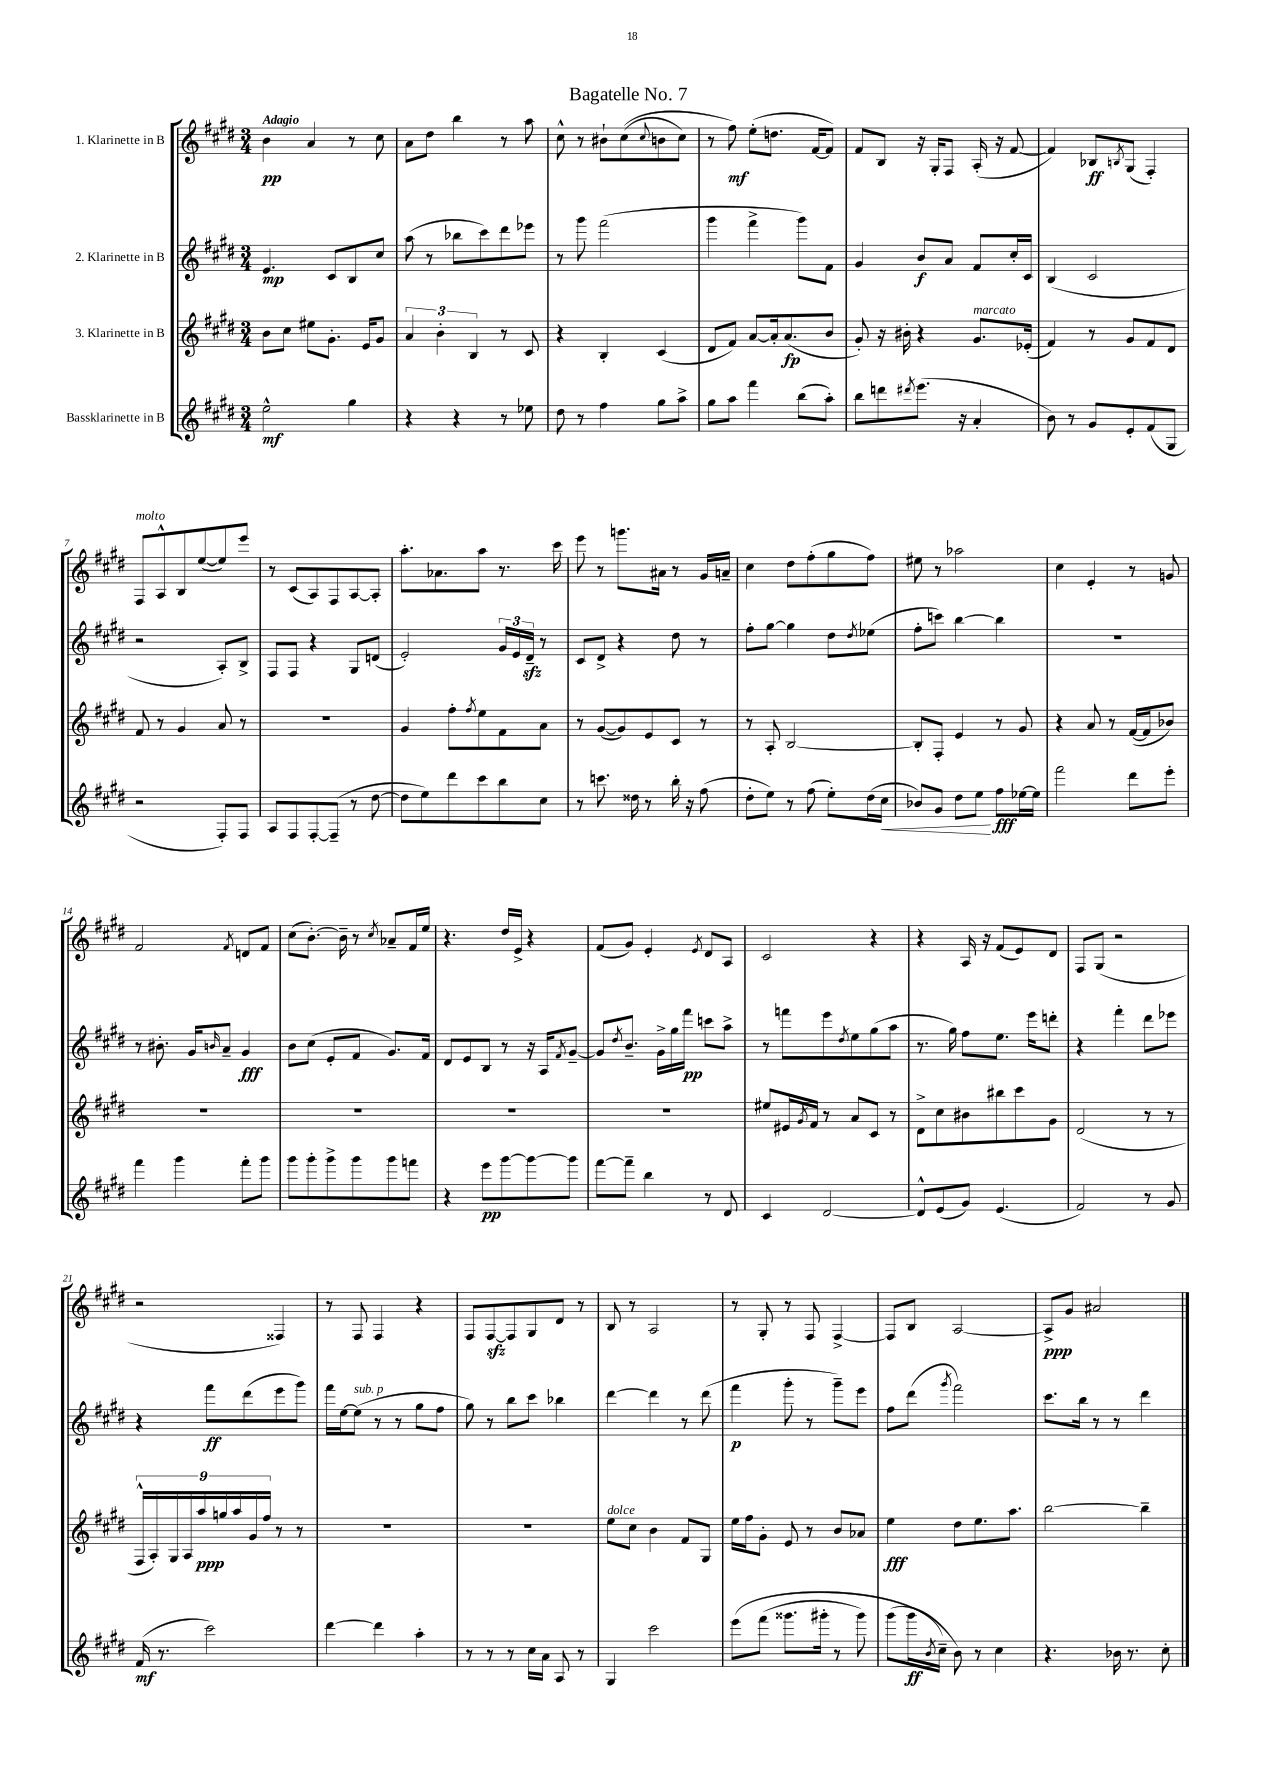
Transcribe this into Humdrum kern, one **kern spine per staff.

**kern	**kern	**kern	**kern
*staff4	*staff3	*staff2	*staff1
*clefG2	*clefG2	*clefG2	*clefG2
*k[f#c#g#d#]	*k[f#c#g#d#]	*k[f#c#g#d#]	*k[f#c#g#d#]
*M3/4	*M3/4	*M3/4	*M3/4
2ee^^	8b	4.e	4b
.	8cc#	.	.
.	8ee#	.	4a
.	8.g#'	8c#	.
4gg#	.	8B	8r
.	16e	.	.
.	8g#	8cc#	8cc#
=	=	=	=
4r	6a	(8aa	8a
.	.	8r	8dd#
.	6b'	.	.
4r	.	8bb-	4bb
.	6B	.	.
.	.	8ccc#)	.
8r	8r	8ddd#	8r
8ee-	8c#	8eee-	8aa
=	=	=	=
8dd#	4r	8r	8cc#^^
8r	.	8ggg#	8r
4ff#	4B'	(2fff#	8b#`
.	.	.	&((8cc#
.	.	.	8qqcc#
8gg#	(4c#	.	8b
8aa^	.	.	8cc#)
=	=	=	=
8gg#	8d#	4ggg#	8r
8aa	8f#)	.	8ff#&)
4fff#	[8a	4fff#^	(8ee'
.	16a']	.	8.dd
.	(8.a	.	.
(8bb	.	8ggg#)	.
.	.	.	[16f#
8aa')	8b	8f#	8f#])
=	=	=	=
8bb	8g#')	4g#	8f#
8ddd	16r	.	8B
.	16b#'	.	.
8qddd#	.	.	.
(8.eee	4r	8b	16r
.	.	.	16G#'
.	.	8a	8F#
16r	.	.	.
4a'	8.g#	8f#	(16A'
.	.	.	16r
.	.	16cc#'	[8f#
.	(16e-'	16c#	.
=	=	=	=
8b)	4f#)	(4B	4f#])
8r	.	.	.
8g#	8r	2c#	8B-
.	.	.	8qB
8e'	8g#	.	(8G#
(8f#	8f#	.	4F#')
8G#	8d#	.	.
=	=	=	=
2r	8f#	2r	8F#
.	8r	.	8A^^
.	4g#	.	8B
.	.	.	([8ee
8F#')	8a	8A')	8ee])
8F#	8r	8B^	8eee
=	=	=	=
8A	2.r	8F#	8r
8F#	.	8F#	(8c#
[8F#'	.	4r	8A)
(8F#~]	.	.	8F#
8r	.	8G#	[8A
[8dd#	.	(8d	8A']
=	=	=	=
8dd#]	4g#	2e')	8.aa'
8ee)	.	.	.
.	.	.	8.a-
8ddd#	8ff#'	.	.
.	8qff#	.	.
8ccc#	8ee	.	8aa
8bb	8f#	24g#	8.r
.	.	24e	.
.	.	24d#~	.
8cc#	8a	8r	.
.	.	.	16ccc#
=	=	=	=
8r	8r	8c#	8eee
8.ccc	([8g#	8d#^	8r
.	8g#])	4r	8.ggg
16dd##	.	.	.
8r	8e	.	.
.	.	.	16a#
16bb'	8c#	8dd#	8r
16r	.	.	.
(8ff#	8r	8r	16g#
.	.	.	16a~
=	=	=	=
8dd#'	8r	8ff#'	4cc#
8ee)	8A'	[8gg#	.
8r	[2B	4gg#]	8dd#
(8ff#	.	.	(8ff#'
8ee')	.	8dd#	8gg#
.	.	8qdd#	.
(16dd#	.	(8ee-	8ff#)
16cc#	.	.	.
=	=	=	=
8b-)	8B']	8ff#'	8ee#
8g#	8F#'	8ccc)	8r
8dd#	4e	[4bb	2aa-
8ee	.	.	.
8ff#	8r	4bb]	.
[16ee-	8g#	.	.
16ee-]	.	.	.
=	=	=	=
2fff#	4r	2.r	4cc#
.	8a	.	4e'
.	8r	.	.
8ddd#	([16f#	.	8r
.	16f#]	.	.
8eee'	8b-)	.	8g
=	=	=	=
4fff#	2.r	8r	2f#
.	.	8.b#'	.
4ggg#	.	.	.
.	.	16g#	.
.	.	16qqb	.
.	.	8a~	.
.	.	.	8qf#
8fff#'	.	4g#	8d
8ggg#	.	.	8f#
=	=	=	=
8ggg#	2.r	8b	(8cc#
8ggg#'	.	(8cc#	[8.b')
8ggg#^	.	8e'	.
.	.	.	16b~]
8ggg#	.	8f#	8r
.	.	.	8qcc#
8ggg#	.	8.g#)	8a-~
8fff	.	.	16f#
.	.	16f#	16ee
=	=	=	=
4r	2.r	8d#	4.r
.	.	8e	.
8eee	.	8B	.
[8ggg#	.	8r	16dd#
.	.	.	16e^
8ggg#_	.	16r	4r
.	.	16A	.
.	.	8qf#	.
8ggg#]	.	[8g#~	.
=	=	=	=
[8fff#	2.r	8g#]	(8f#
.	.	8qdd#	.
8fff#~]	.	8.b~	8g#)
4bb	.	.	4e'
.	.	16g#^	.
.	.	16gg#	.
.	.	16fff#	.
.	.	.	8qe
8r	.	8ccc	8d#
8d#	.	8aa^	8A
=	=	=	=
4c#	8ee#	8r	2c#
.	16e#	8fff	.
.	8qg#	.	.
.	16f#	.	.
[2d#	8r	8eee	.
.	.	8qdd#	.
.	8a	8ee	.
.	8c#	(8gg#	4r
.	8r	8aa	.
=	=	=	=
8d#^^]	8d#^	8.r	4r
(8e	8cc#	.	.
.	.	16gg#)	.
8g#)	8b#	8ff#	16A
.	.	.	16r
(4.e	8bb#	8.ee	(8f#
.	8ccc#	.	8e)
.	.	16eee	.
.	8g#	8ddd'	8d#
=	=	=	=
2f#)	(2d#	4r	8F#
.	.	.	(8G#
.	.	4fff#'	2r
8r	8r	8ddd#	.
8g#	8r	8eee-	.
=	=	=	=
(16f#	18F#^^	4r	2r
.	18A')	.	.
8.r	.	.	.
.	18G#	.	.
.	18A	.	.
.	18aa	.	.
2ccc#)	.	8fff#	.
.	18gg	.	.
.	18aa	.	.
.	.	(8ddd#	.
.	18g#	.	.
.	18ff#	.	.
.	8r	8eee	4F##)
.	8r	8ggg#)	.
=	=	=	=
[4ddd#	2.r	16fff#	8r
.	.	[16ee	.
.	.	(8ee]	8F#
4ddd#]	.	8r	4F#
.	.	8r	.
4aa'	.	8gg#	4r
.	.	8ff#	.
=	=	=	=
8r	2.r	8gg#)	8F#
8r	.	8r	[8F#
8r	.	8bb	8F#]
16cc#	.	8ccc#	8G#
16a	.	.	.
8A	.	4bb-	8d#
8r	.	.	8r
=	=	=	=
4G#	8ee	[4ddd#	8B
.	8cc#	.	8r
2ccc#	4b	4ddd#]	2A
.	8f#	8r	.
.	8G#	(8ddd#	.
=	=	=	=
&(8eee	16ee	4fff#	8r
.	16ff#	.	.
(8fff#	8g#'	.	8G#'
8.ggg##	8e	8ggg#'	8r
.	8r	8r	8F#
16ggg#'	.	.	.
8r	8b	8ggg#~)	[4F#^
8ggg#)	8a-	8eee	.
=	=	=	=
(8ggg#	4ee	8ff#	8F#]
16ggg#	.	(8ddd#	8B
8qb	.	.	.
16cc#~&)	.	.	.
.	.	8qggg#	.
8b)	8dd#	2fff#)	[2A
8r	8.ee	.	.
4cc#	.	.	.
.	8.aa	.	.
=	=	=	=
4.r	[2bb	8.ccc#	8A^]
.	.	.	8g#
.	.	16bb	.
.	.	8r	2a#
16b-	.	8r	.
8.r	.	.	.
.	4bb~]	4ddd#	.
8cc#'	.	.	.
==	==	==	==
*-	*-	*-	*-
